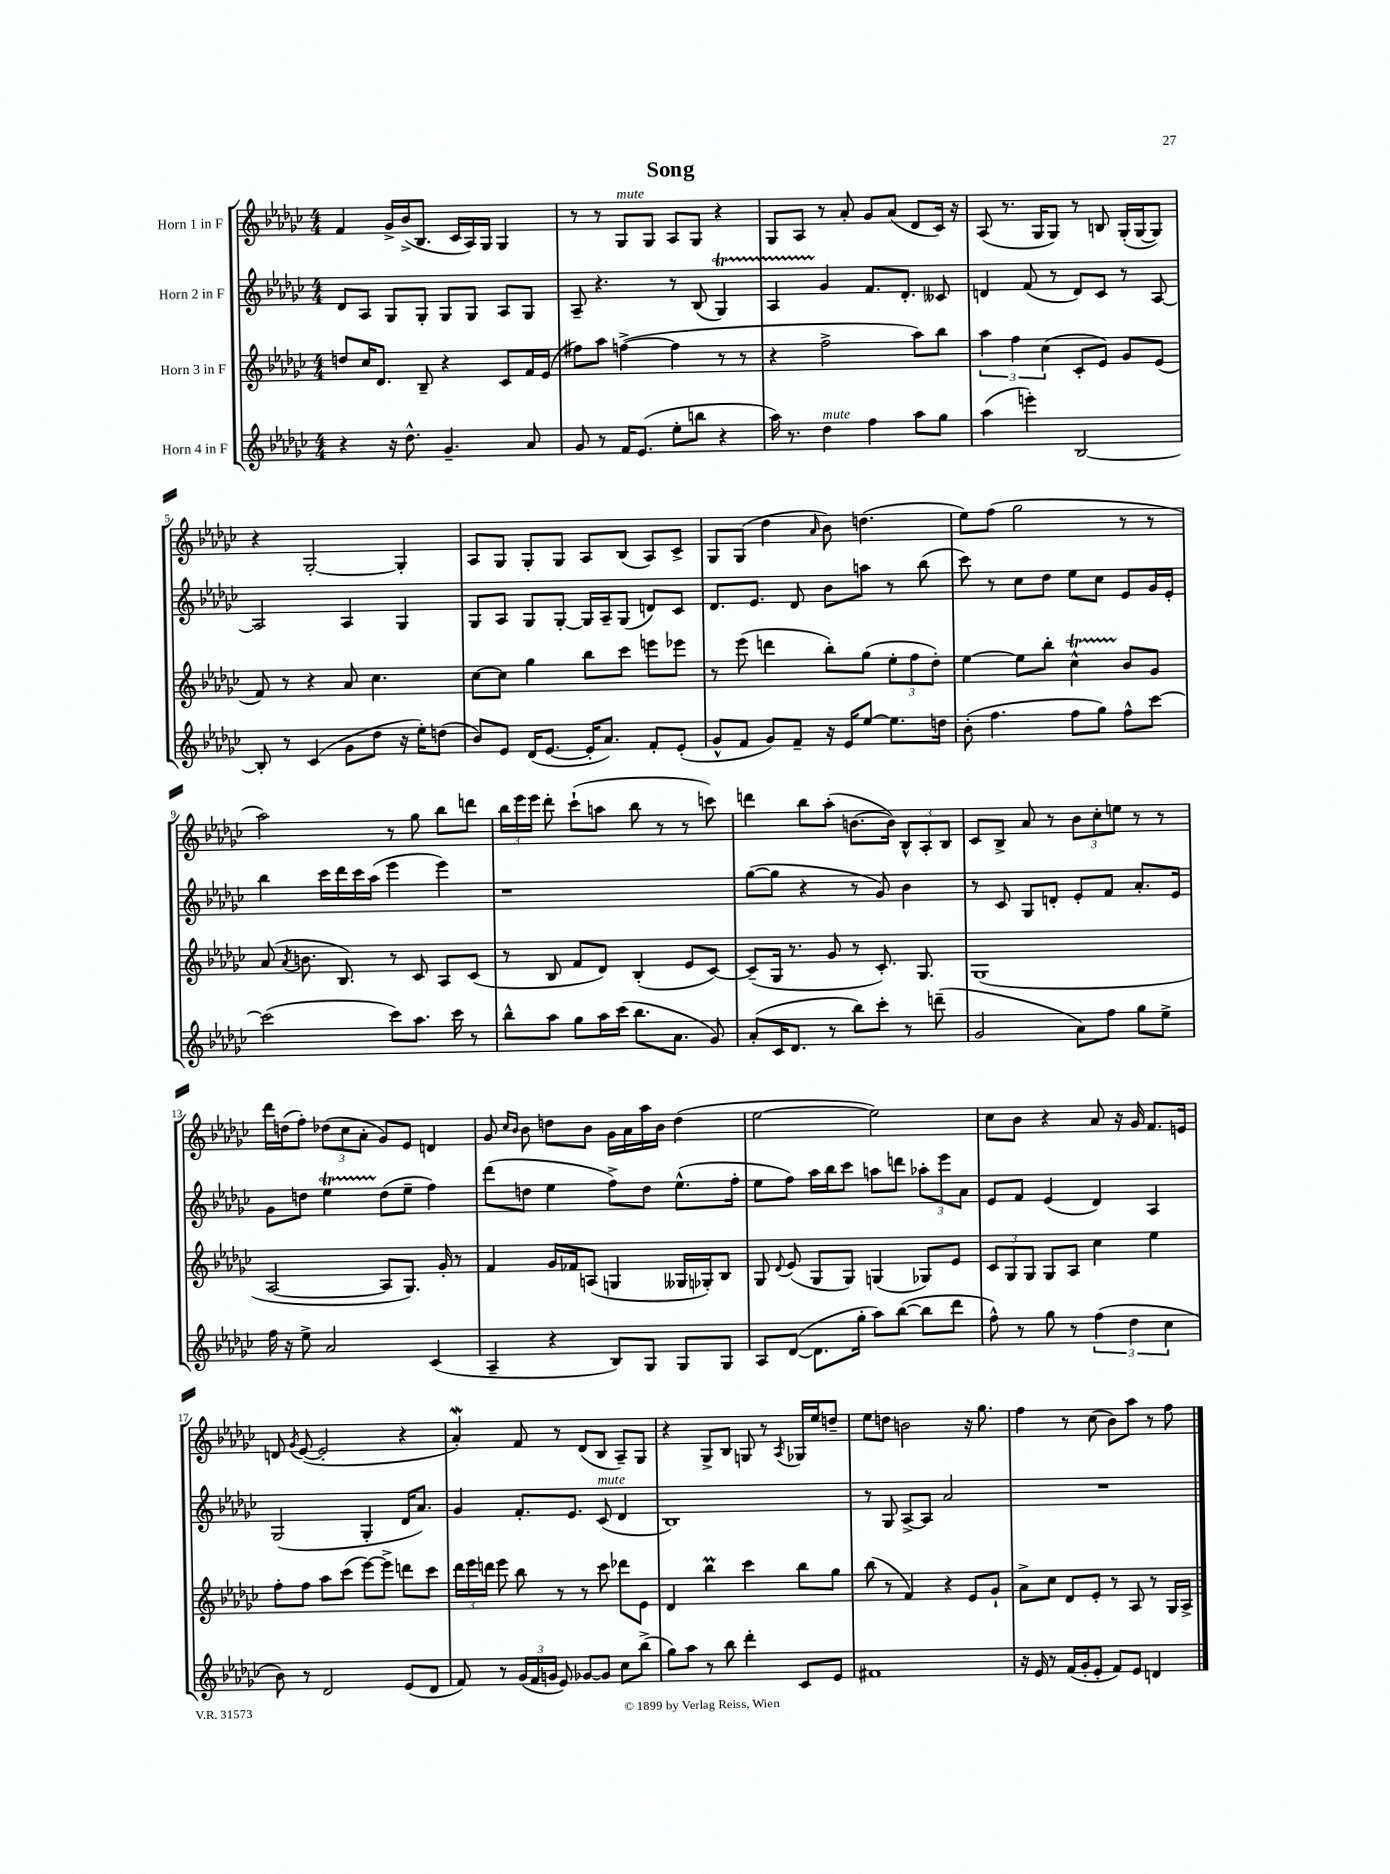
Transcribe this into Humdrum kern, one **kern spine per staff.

**kern	**kern	**kern	**kern
*part4	*part3	*part2	*part1
*staff4	*staff3	*staff2	*staff1
*I"Horn 4 in F	*I"Horn 3 in F	*I"Horn 2 in F	*I"Horn 1 in F
*clefG2	*clefG2	*clefG2	*clefG2
*k[b-e-a-d-g-c-]	*k[b-e-a-d-g-c-]	*k[b-e-a-d-g-c-]	*k[b-e-a-d-g-c-]
*M4/4	*M4/4	*M4/4	*M4/4
=1	=1	=1	=1
4r	8ddn/L	8d-/L	4f/
.	16cc-/K	8A-/J	.
.	8.d-/J	.	.
16r	.	8G-/L	16g-^/LL
8.dd-^^\	.	.	(16b-^/J
.	8B-~/	8G-'/J	8.B-/J
4.g-~/	4r	8G-/L	.
.	.	.	16c-/LL
.	.	8G-/J	16A-/)
.	.	.	16G-/JJ
.	8c-/L	8A-/L	4G-/
8a-/	16f/L	8G-/J	.
.	(16e-/JJ	.	.
=2	=2	=2	=2
8g-/	8ff#X\L)	8A-~/	8r
8r	8aa-\J	4.r	8r
!	!	!	!LO:TX:a:i:t=mute
16f/KL	([4ffn^\	.	8G-/L
(8.e-/J	.	.	.
.	.	.	8G-/J
8ee-'\L	4ff\]	8r	8A-/L
8bbn\J	.	(8B-/	8G-/J
4r	8r	4G-T/)	4r
.	8r	.	.
=3	=3	=3	=3
16aa-\)	4r	4A-TTT/	8G-/L
8.r	.	.	.
.	.	.	8A-/J
!LO:TX:a:i:t=mute	!	!	!
4dd-\	2ff^\	4g-/	8r
.	.	.	8a-'/
4ff\	.	8.f/L	8g-/L
.	.	.	(8a-/J
.	.	8.d-'/J	.
8aa-\L	8aa-\L)	.	8d-/L
8gg-\J	8bb-\J	8c--X/	16c-/Jk)
.	.	.	16r
=4	=4	=4	=4
(4aa-\	6aa-\	4dn/	(8A-/
.	.	.	8.r
.	6ff\	.	.
4eeen'\)	.	(8f/	.
.	.	.	16G-/KL
.	(6cc-\	.	.
.	.	8r	8G-/J)
[2B-/	8c-'/L	8d/L)	8r
.	8e-/J)	8c-/J	8Bn/
.	8g-/L	8r	(16G-'/LL
.	.	.	[16G-/J
.	(8e-/J	[8A-/	8G-/J])
!!LO:LB:g=z
=5	=5	=5	=5
8B-'/]	8f/)	2A-/]	4r
8r	8r	.	.
(4c-/	4r	.	[2G-'/
8g-\L	8a-/	4A-/	.
8dd-\J	4.cc-\	.	.
16r	.	4G-/	4G-'/]
16ee-'\KL)	.	.	.
(8ddn\J	.	.	.
=6	=6	=6	=6
8b-/L)	[8cc-\L	8G-/L	8A-/L
8e-/J	8cc-\J]	8A-/J	8G-/J
(16d-/KL	4gg-\	8G-/L	8G-'/L
[8.e-/J	.	.	.
.	.	[8G-'/J	8G-/J
16e-'/KL]	8bb-\L	16G-/LL]	8A-/L
8.a-/J)	.	16A-~/J	.
.	8ccc-\J	(8G-/J	(8B-/J
8f'/L	8eeen\L	8dn/L)	8A-/L)
(8e-'/J	8eee-X\J	8c-/J	8c-^/J
=7	=7	=7	=7
8g-^^/L	8r	8.d-/L	8G-/L
8f/J	(8eee-\	.	(8G-/J
.	.	8.e-/J	.
8g-/L)	4dddn\	.	4dd-\
8f~/J	.	8d-/	.
.	.	.	16qqa-/
16r	8bb-'\L)	8b-\L	8b-\)
16e-/KL	.	.	.
[8ee-/J	(8gg-\J	8aan\J	(4.ddn\
8.ee-\L]	12ee-'\L	8r	.
.	12ff\	.	.
.	.	(8bb-\	.
.	12dd-'\J)	.	.
16ddn\Jk	.	.	.
=8	=8	=8	=8
(8b-'\	[4ee-\	8ccc-\)	8ee-\L)
4.ff\	.	8r	(8ff\J
.	8ee-\L]	8cc-\L	2gg-\
.	8bb-'\J	8dd-\J	.
8ff\L	4cc-T^^\	8ee-\L	.
8gg-\J)	.	8cc-\J	.
8ff^^\L	8b-/L	8e-/L	8r
[8ccc-\J	8g-/J	16g-/L	8r
.	.	16e-'/JJ	.
!!LO:LB:g=z
=9	=9	=9	=9
(2ccc-\]	(8a-/	4bb-\	2aa-\)
.	8qa-/	.	.
.	8.bn\	.	.
.	.	16ccc-\LL	.
.	8.B-/)	16ddd-\	.
.	.	16ccc-\	.
.	.	(16aa-\JJ	.
8ccc-\L)	8r	4eee-\	8r
8.aa-\J	8c-/	.	8gg-\
.	8A-/L	4eee-\)	8bb-\L
16ccc-\	.	.	.
8r	(8c-/J	.	8dddn\J
=10	=10	=10	=10
8bb-^^\L	8r	1r	24bb-\LL
.	.	.	24eee-\
.	.	.	24eee-\JJ
8aa-\J	8B-/	.	8ddd-'\
8gg-\L	8f/L	.	(8ccc-`\L
16aa-\L	8d-/J)	.	8aan\J
(16ccc-\JJ	.	.	.
8.bb-\L	(4B-'/	.	8bb-\
.	.	.	8r
8.a-\J	.	.	.
.	8e-/L	.	8r
8g-/)	[8c-/J)	.	8cccn\)
=11	=11	=11	=11
(8a-'/L	(8c-~/L]	([8gg-\L	4dddn\
16c-/K	16G-/Jk	8gg-\J]	.
8.d-/J	8.r	.	.
.	.	4r	8bb-\L
8r	8g-/	.	(8aa-'\J
8bb-\L)	8r	8r	[8.bn\L
8ccc-'\J	8.c-'/)	8g-/)	.
.	.	.	16b\Jk])
8r	.	4b-\	12B-^^/L
.	8.G-/	.	.
.	.	.	12A-'/
(8dddn~\	.	.	.
.	.	.	12B-/J
=12	=12	=12	=12
2g-/	(1G-	8r	8c-/L
.	.	8c-/	8B-^/J
.	.	8G-/L	8a-/
.	.	8dn'/J	8r
8a-\L)	.	8e-'/L	12b-\L
.	.	.	12cc-'\
8ff\J	.	8f/J	.
.	.	.	12een\J
8gg-\L	.	8.a-'/L	8r
8ee-^\J	.	.	8r
.	.	16e-/Jk	.
!!LO:LB:g=z
=13	=13	=13	=13
16ff\	[2A-/	8g-\L	16ddd-\LL
16r	.	.	(16ddn\J
8ee-^\	.	8ddn\J	8ff'\J)
2a-/	.	4ee-T\	(12dd-X\L
.	.	.	12cc-\
.	.	.	12a-'\J
.	8A-/L]	(8dd\L	8g-/L)
.	8.G-/J)	8ee-~\J	8e-/J
(4c-/	.	4ff\)	4dn/
.	16g-'/	.	.
.	8r	.	.
=14	=14	=14	=14
4A-~/	4f/	(8ddd-\L	8g-/
.	.	.	16qqcc-/LL
.	.	.	16qqb-/JJ
.	.	8ddn\J	8b-\
4r	16g-/LL	4ee-\	8ddn\L
.	16f-X/J	.	.
.	(8An/J	.	8b-\J
8B-/L)	4Gn/	8ff^\L)	16g-\LL
.	.	.	16a-\
8G-/J	.	8dd\J	16aa-\
.	.	.	16b-\JJ
8G-/L	16G--X/LL	(8.ee-^^\L	(4dd\
.	16G-X'/J)	.	.
8G-/J	8B-/J	.	.
.	.	16ff'\Jk	.
=15	=15	=15	=15
8A-/L	8G-/	8ee-\L	[2ee-\
.	8qqd-/	.	.
([8d-/J	(8e-/	8ff\J)	.
8.d-\L]	8G-/L	16aa-\LL	.
.	.	16bb-\J	.
.	8G-/J)	8ccc-\J	.
16gg-'\Jk	.	.	.
8aa-\L)	(4Gn/	8aan\L	2ee-\])
([8bb-\J	.	8dddn\J	.
8bb-\L]	8G-X/L)	12aa-X'\L	.
.	.	12eee-\	.
8ddd-\J	8e-/J	.	.
.	.	12a-\J	.
=16	=16	=16	=16
8ff^^\)	12c-/L	8e-/L	8cc-\L
.	12G-/	.	.
8r	.	8f/J	8b-\J
.	12G-/J	.	.
8gg-\	8G-/L	(4e-/	4r
8r	8A-/J	.	.
(6ff\	4cc-\	4d-/)	8a-/
.	.	.	16r
6dd-\	.	.	.
.	.	.	16g-/
.	4ee-\	4A-/	8.f/L
6cc-\	.	.	.
.	.	.	16en/Jk
!!LO:LB:g=z
=17	=17	=17	=17
8b-\)	8ff'\L	(2G-/	8dn/
.	.	.	8qg-/
8r	8ff\J	.	([8e-/
2d-/	8aa-\L	.	2e-'/]
.	(8ccc-\J	.	.
.	[8eee-\L)	4G-'/	.
.	8eee-^\J]	.	.
(8e-/L	8dddn\L	16d-/KL	4r
.	.	8.a-/J)	.
8d-/J	8ccc-\J	.	.
=18	=18	=18	=18
8f/)	24ddd-\LL	4g-/	4a-W'/)
.	24eee-\	.	.
.	24dddn\JJ	.	.
8r	8eee-\	.	.
(24g-/LL	8bb-\	8.f'/L	8f/
24f/	.	.	.
24gn/JJ	.	.	.
8e-/)	8r	.	8r
.	.	8.e-/J	.
[8g-X/L	8r	.	(8d-/L
!	!	!LO:TX:a:i:t=mute	!
8g-/J]	8ccc-\	(8c-/	8B-/J
8cc-\L	8ddd-X\L	4d-/	8A-~/L)
(8bb-^\J	8e-\J	.	8G-/J
=19	=19	=19	=19
8gg-\L)	4d-/	1B-)	4r
8aa-\J	.	.	.
8r	4bb-m\	.	8G-^/L
8bb-\	.	.	8B-/J
4ddd-'\	4ccc-\	.	8Gn/
.	.	.	8r
.	.	.	8qA-/
8c-/L	8bb-\L	.	16G-X/LL
.	.	.	16ee-/J
8e-/J	8gg-\J	.	8ddn~/J
=20	=20	=20	=20
1f#X	(8bb-\	8r	8ee-\L
.	8r	8G-/	8ddn\J
.	4f/)	[8A-^/L	2bn\
.	.	8A-/J]	.
.	4r	2a-/	.
.	8e-/L	.	16r
.	.	.	8.gg-\
.	8g-`/J	.	.
=21	=21	=21	=21
16r	8a-^\L	1r	4ff\
16e-/	.	.	.
8r	8cc-\J	.	.
(16f/LL	8d-/L	.	8r
16g-'/J	.	.	.
8e-'/J	8e-'/J	.	(8cc-\
8f/L)	8r	.	8b-\L)
8e-/J	8A-/	.	8aa-\J
4dn/	8r	.	8r
.	16G-/LL	.	8ff\
.	16A-^/JJ	.	.
==	==	==	==
*-	*-	*-	*-
